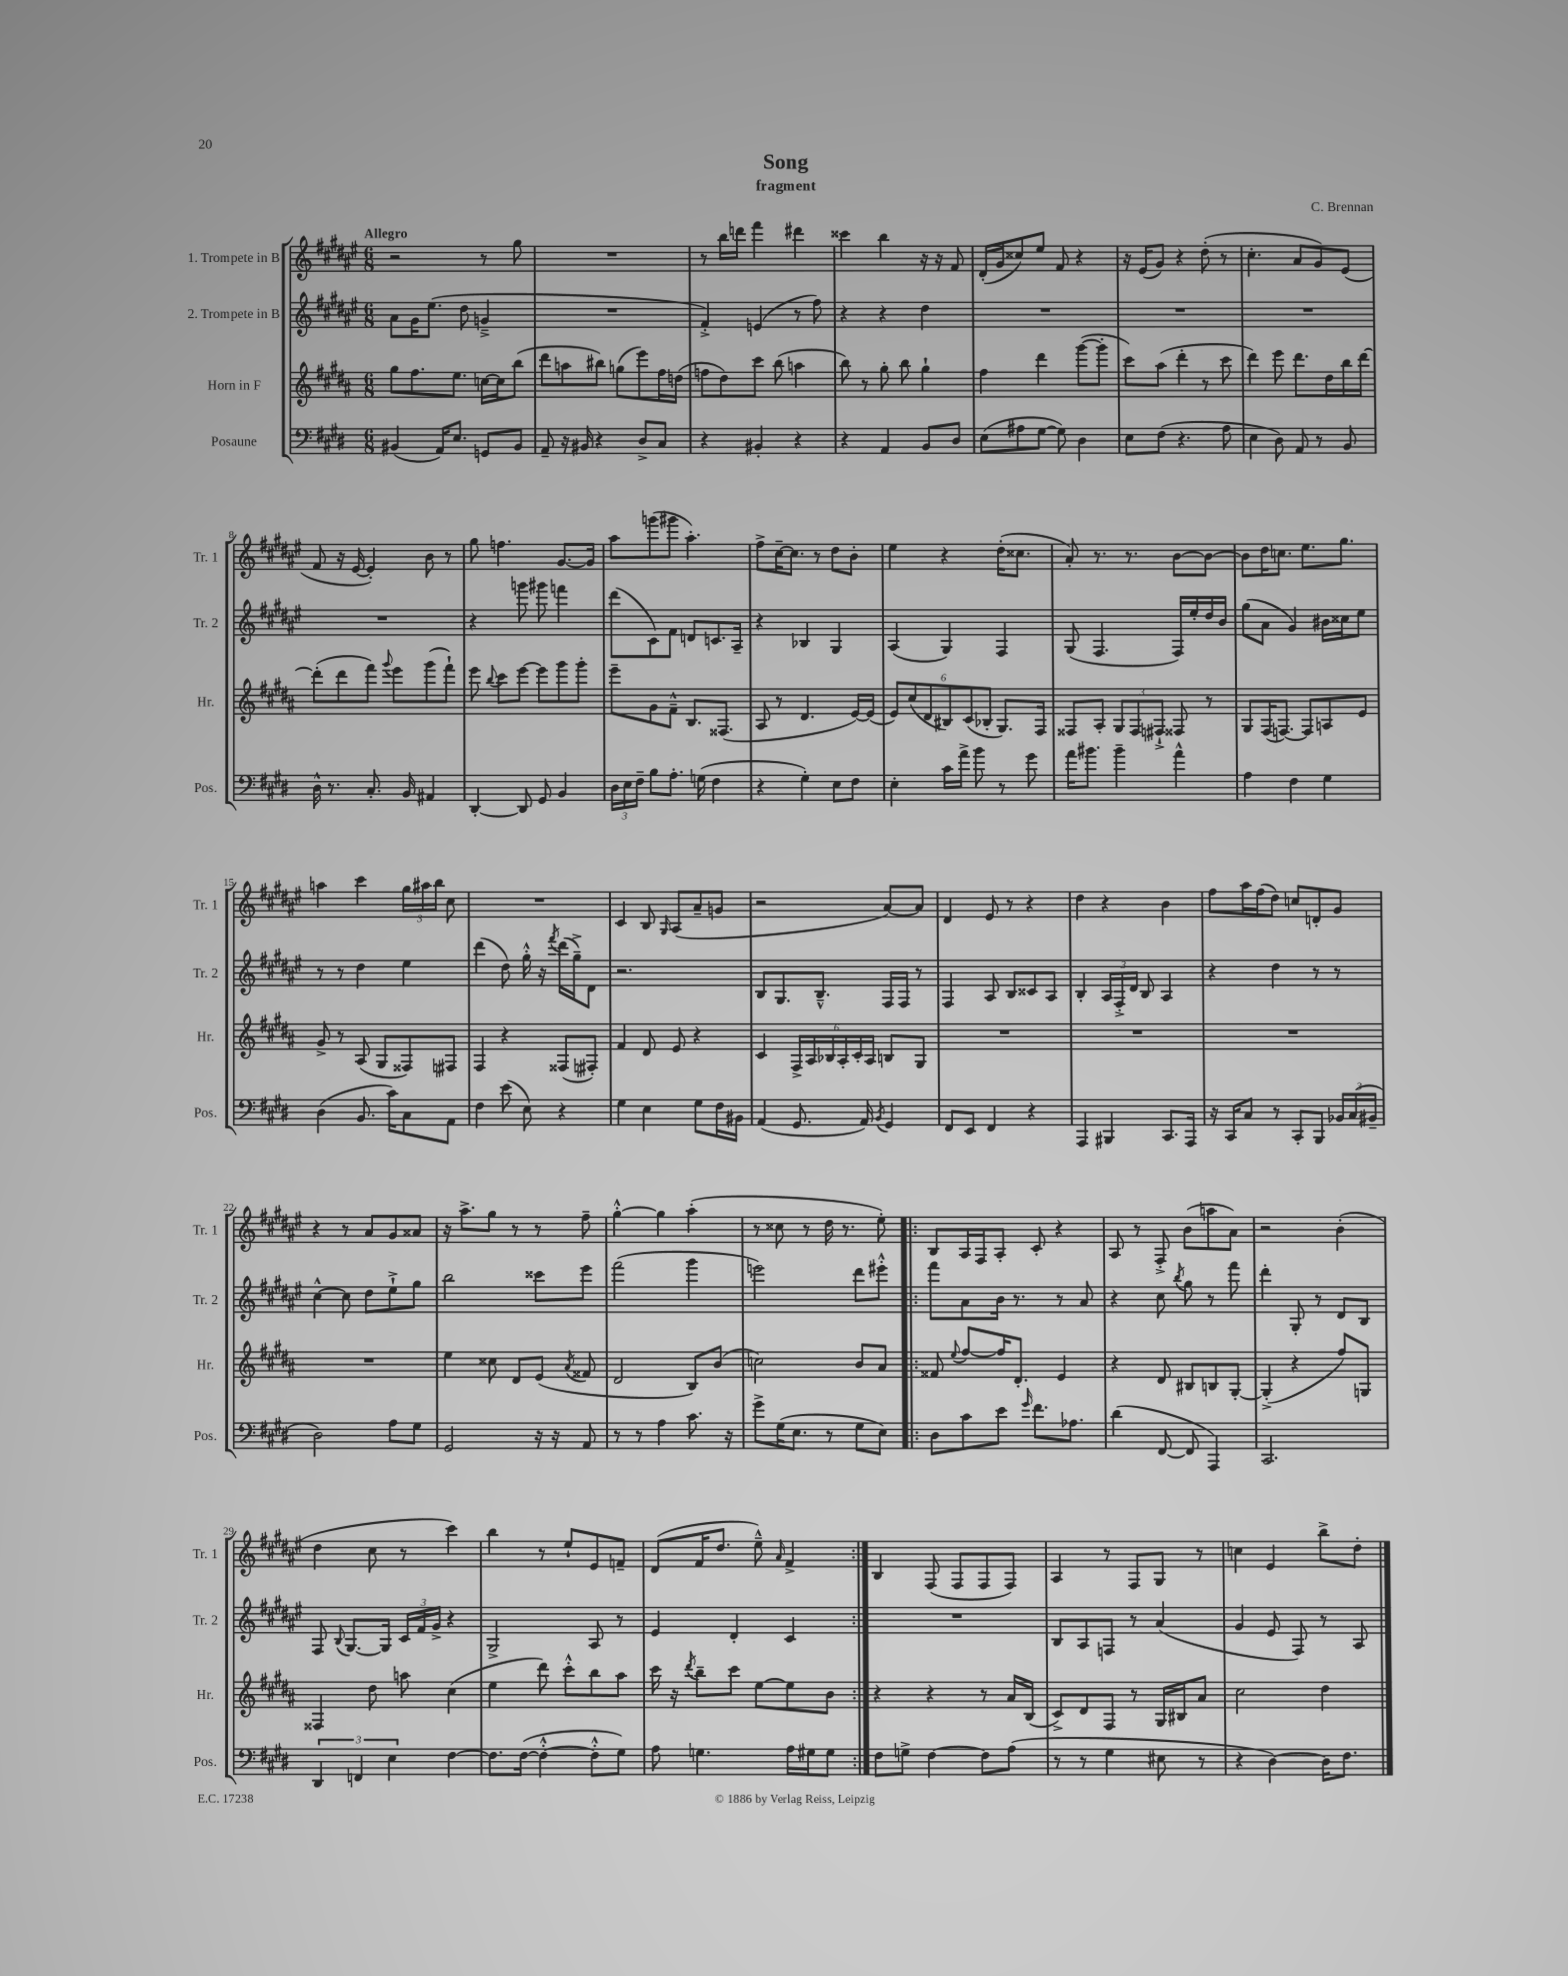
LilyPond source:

\header { title = "Song" composer = "C. Brennan" subtitle = "fragment" }
<<
\new StaffGroup <<
\new Staff = "s0" \with { instrumentName = "1. Trompete in B" shortInstrumentName = "Tr. 1" } {
    \clef treble \key fis \major \numericTimeSignature \time 6/8 \tempo "Allegro"
    \autoBeamOff r2 r8 gis''8 |
    R2. |
    r8 b''16[ d'''16] fis'''4 dis'''4 |
    cisis'''4 b''4 r16 r16 fis'8 |
    dis'16[-.( gis'16 cisis''8) eis''8] fis'8 r4 |
    r16 eis'16[( gis'8]) r4 dis''8-.( r8 |
    cis''4.-. ais'8[ gis'8) eis'8]( |
    fis'8 r16 eis'16~ eis'4-.) b'8 r8 |
    gis''8 f''4. gis'8.[~ gis'16] |
    ais''8[ g'''8( gis'''8] ais''4.-.) |
    fis''8[-> cis''16~-- cis''8.] r8 dis''8[ b'8]-. |
    eis''4 r4 dis''16[-.( cisis''8.] |
    ais'8-.) r8. r8. b'8[~ b'8]~ |
    b'8[ dis''16 c''8.] eis''8.[ gis''8.] |
    a''4 cis'''4 \tuplet 3/2 { gis''16[ ais''16 b''16] } cis''8 |
    R2. |
    cis'4 b8 \grace { gis16 } ais8[( ais'8-- g'8] |
    r2 ais'8[~) ais'8] |
    dis'4 eis'8 r8 r4 |
    dis''4 r4 b'4 |
    fis''8[ ais''16 fis''16( dis''8]) c''8[ d'8-. gis'8] |
    r4 r8 ais'8[ gis'8 aisis'8] |
    r16 ais''8.[-> gis''8] r8 r8 fis''8-- |
    gis''4~-.-^ gis''4 ais''4-.( |
    r8 cisis''8 r8 dis''16 r8. eis''8-.) |
    \repeat volta 2 { b8[ ais16 fis16 ais8]-. cis'8-. r4 |
    ais8 r8 fis8-.-> b'8[( a''8 ais'8]) |
    r2 b'4-.( |
    dis''4 cis''8 r8 cis'''4) |
    b''4 r8 eis''8[-! eis'8 f'8]-- |
    dis'8[( fis'16 dis''8.] eis''8---^) \grace { ais'16 } fis'4-> | }
    b4 fis8( fis8[ fis8 fis8]) |
    ais4 r8 fis8[ gis8] r8 |
    c''4 eis'4 b''8[-> dis''8]-. \bar "|." |
}
\new Staff = "s1" \with { instrumentName = "2. Trompete in B" shortInstrumentName = "Tr. 2" } {
    \clef treble \key fis \major \numericTimeSignature \time 6/8
    \autoBeamOff ais'8[ gis'16 eis''8.]( dis''8 g'4---> |
    R2. |
    fis'4-.->) e'4( r8 fis''8) |
    r4 r4 dis''4 |
    R2. |
    R2. |
    R2. |
    R2. |
    r4 g'''8 gis'''8 f'''4 |
    dis'''8[( cis'8) fis'8] d'8[ c'8. ais16]-- |
    r4 bes4 gis4 |
    ais4( gis4) fis4 |
    gis8( fis4. fis16[) eis''16-. dis''16 b'16] |
    gis''8[( ais'8] gis'4) bis'16[ cisis''16 eis''8] |
    r8 r8 dis''4 eis''4 |
    dis'''4( dis''8) gis''16-.-^ r16 \acciaccatura { fis'''8 } dis'''16[( gis''16--->) dis'8] |
    r2. |
    b8[ gis8. b8.]---^ fis16[ fis16] r8 |
    fis4 ais8 b8[ cisis'8 ais8] |
    b4-. \tuplet 3/2 { ais16[ fis16-.-> dis'16] } b8 ais4 |
    r4 dis''4 r8 r8 |
    cis''4~-^ cis''8 dis''8[ eis''8-!-> gis''8] |
    b''2 cisis'''8[ eis'''8] |
    fis'''2( gis'''4 |
    e'''2) dis'''8[ eis'''8]-.-^ |
    \repeat volta 2 { fis'''8[ ais'8 b'16] r8. r8 ais'8 |
    r4 cis''8 \acciaccatura { b''8 } gis''8 r8 fis'''8 |
    dis'''4-. gis8-. r8 dis'8[ b8] |
    fis8 \appoggiatura { b8 } gis8.[~ gis16] \tuplet 3/2 { cis'16[ fis'16 gis'16]-> } r4 |
    gis2-> ais8 r8 |
    eis'4 dis'4-. cis'4 | }
    R2. |
    b8[ ais8 f8] r8 ais'4( |
    gis'4 eis'8 fis8) r8 ais8 \bar "|." |
}
\new Staff = "s2" \with { instrumentName = "Horn in F" shortInstrumentName = "Hr." } {
    \clef treble \key b \major \numericTimeSignature \time 6/8
    \autoBeamOff gis''8[ fis''8. e''8.] c''16[~ c''16 b''8]( |
    dis'''8[ a''8 bis''8]) g''8[( e'''8) fis''16 d''16]( |
    f''8[ dis''8) cis'''8] b''8( a''4 |
    b''8) r8 gis''8-. b''8 gis''4-! |
    fis''4 dis'''4 gis'''8[~( gis'''8]-. |
    cis'''8[) ais''8]( dis'''4-. r8 cis'''8 |
    dis'''4) e'''8 dis'''8.[ dis''16 b''16 dis'''16]~ |
    dis'''8[-.( dis'''8 fis'''8]) \appoggiatura { gis'''8 } e'''8[ gis'''8( fis'''8]-!) |
    e'''8 \appoggiatura { b''8 } cis'''8[ e'''8]~ e'''8[ gis'''8 gis'''8]-. |
    e'''8[-- gis'8 fis'8]---^ b8.[ fisis8.]( |
    ais8 r8 dis'4. e'16[~) e'16]( |
    \tuplet 6/4 { e'8[) cis''8( dis'8 bis8) cis'8( bes8]-. } gis8.[) fis16] |
    fisis8[ ais8]-. \tuplet 3/2 { gis8[ fisis8 fis8]-!-> } fisis8 r8 |
    gis8[ fis16( f8.]~) f8[ a8 e'8] |
    gis'8-> r8 ais8( gis8[ fisis8) fis8] |
    fis4 r4 fisis8[( fis8]-.) |
    fis'4 dis'8 e'8 r4 |
    cis'4 \tuplet 6/4 { fis16[-> ais16 bes16 ais16-. cis'16-. ais16] } b8[ gis8] |
    R2. |
    R2. |
    R2. |
    R2. |
    e''4 cisis''8 dis'8[ e'8]( \acciaccatura { ais'8 } fisis'8 |
    dis'2 b8[) b'8]( |
    c''2) b'8[ ais'8] |
    \repeat volta 2 { fisis'8 \appoggiatura { e''8 } fis''8[~ fis''16 dis'8.]-. e'4 |
    r4 dis'8 bis8[ b8 gis8]~-. |
    gis4-.->( r4 fis''8[) g8] |
    fisis4 dis''8 a''8 cis''4( |
    e''4 dis'''8) cis'''8[-.-^ b''8 ais''8] |
    cis'''16 r16 \acciaccatura { dis'''8 } b''8[-- cis'''8] e''8[~ e''8 b'8] | }
    r4 r4 r8 ais'16[ b16]( |
    cis'8[->) dis'8 fis8] r8 gis16[ bis16 ais'8] |
    cis''2 dis''4 \bar "|." |
}
\new Staff = "s3" \with { instrumentName = "Posaune" shortInstrumentName = "Pos." } {
    \clef bass \key e \major \numericTimeSignature \time 6/8
    \autoBeamOff bis,4( a,16[) e8.] g,8[ bis,8] |
    a,8-- r16 bis,16 r4 dis8[-> cis8] |
    r4 bis,4-. r4 |
    r4 a,4 b,8[ dis8] |
    e8[( ais8 gis8]~ gis8) dis4 |
    e8[ fis8]( r4. a8 |
    e4 dis8) a,8 r8 b,8 |
    dis16-^ r8. cis8.-. b,16 ais,4 |
    dis,4~-. dis,8 gis,8 b,4 |
    \tuplet 3/2 { dis16[ e16 fis16]-- } b8[ a8.]-. g16( fis4 |
    r4 gis4-.) e8[ fis8] |
    e4-. cis'16[ a'16]-> b'8 r8 gis'8 |
    a'16[ bis'8.] bis'4-- a'4-^ |
    a4 fis4 gis4 |
    dis4( b,8. cis'16[) cis8 a,8] |
    fis4 e'8( e8) r4 |
    gis4 e4 gis8[ fis16 bis,16] |
    a,4( gis,8. a,16) \acciaccatura { b,8 } gis,4 |
    fis,8[ e,8] fis,4 r4 |
    a,,4 bis,,4 cis,8.[ a,,16] |
    r16 cis,16[ cis8] r8 cis,8[-. b,,8] \tuplet 3/2 { bes,16[ cis16( bis,16]-- } |
    dis2) a8[ gis8] |
    gis,2 r16 r16 a,8 |
    r8 r8 a4 cis'8. r16 |
    gis'8[-> gis16( e8.] r8 gis8[ e8]) |
    \repeat volta 2 { dis8[ cis'8 e'8] \grace { gis'16 } fis'8.[ aes8.] |
    dis'4( fis,8~ fis,8 a,,4) |
    cis,2. |
    \tuplet 3/2 { dis,4 f,4 e4 } fis4~ |
    fis8.[ fis16]~( fis4~-.-^ fis8[-.-^ gis8]) |
    a8 g4. a16[ gis16 gis8] | }
    fis8[ g8]-> fis4~ fis8[ a8]( |
    r8 r8 gis4 eis8 r8 |
    r4 dis4~) dis16[ fis8.] \bar "|." |
}
>>
>>
